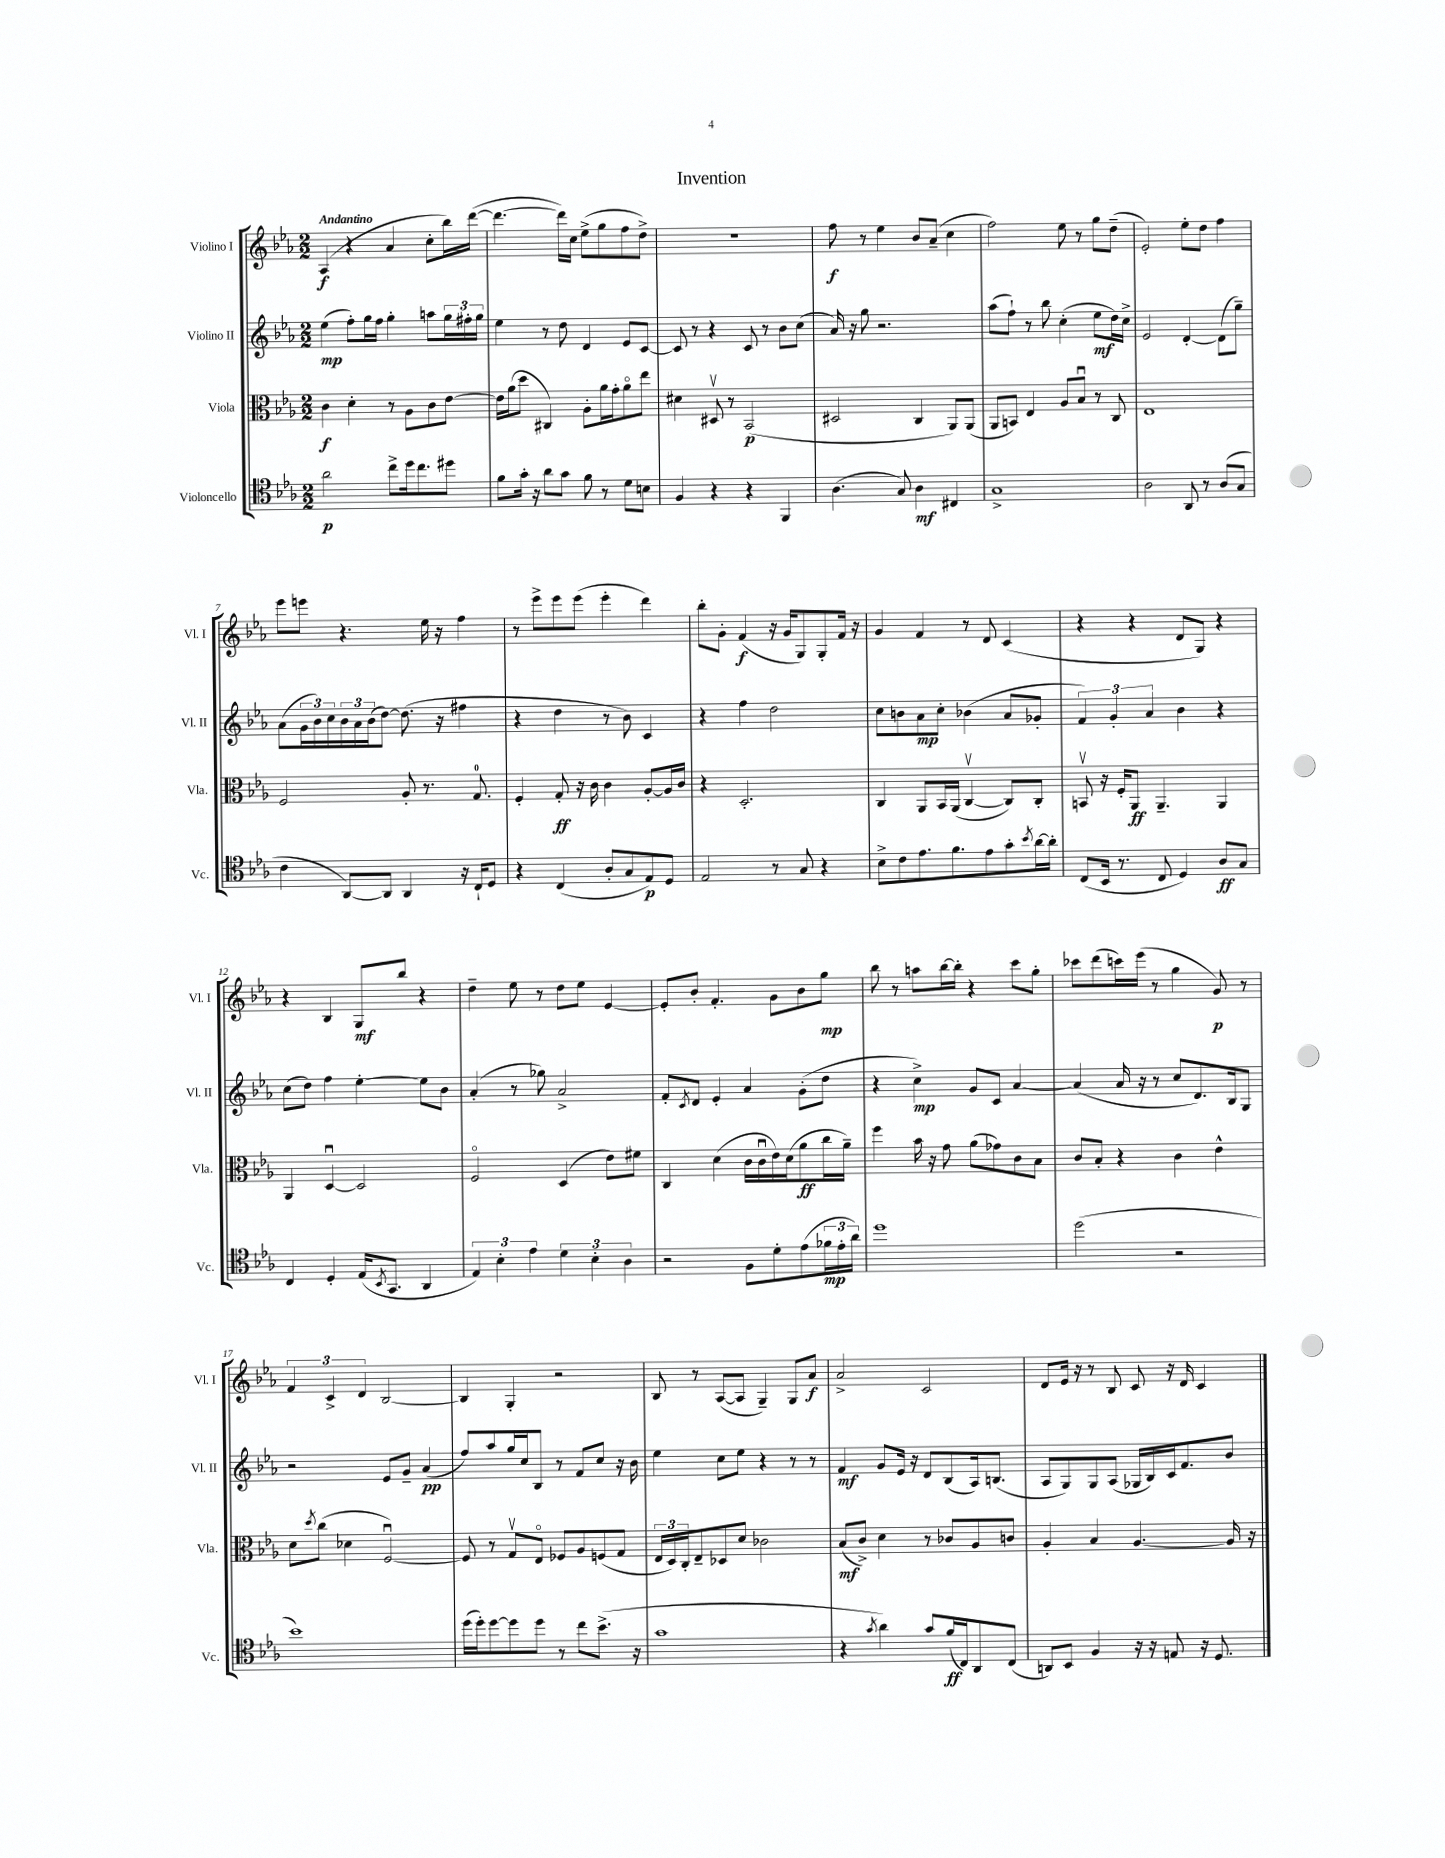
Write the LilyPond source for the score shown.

\header { title = "Invention" }
<<
\new StaffGroup <<
\new Staff = "s0" \with { instrumentName = "Violino I" shortInstrumentName = "Vl. I" } {
    \clef treble \key ees \major \numericTimeSignature \time 2/2 \tempo "Andantino"
    aes4\f( r4 aes'4 c''8-. bes''16) d'''16~( |
    d'''4.~ d'''16) c''16 ees''8->( g''8 f''8 d''8->) |
    R1 |
    f''8\f r8 ees''4 bes'8 aes'8--( c''4 |
    f''2) ees''8 r8 g''8 d''8--( |
    ees'2-.) ees''8-. d''8 f''4 |
    ees'''8 e'''8 r4. ees''16 r16 f''4 |
    r8 ees'''8-> ees'''8 ees'''8( ees'''4-. d'''4) |
    bes''8-. g'8-. f'4\f( r16 g'16 g8) g8-. f'16 r16 |
    g'4 f'4 r8 d'8 c'4( |
    r4 r4 d'8 g8) r4 |
    r4 bes4 g8\mf bes''8 r4 |
    d''4-- ees''8 r8 d''8 ees''8 ees'4~ |
    ees'8-. bes'8-. f'4.-. g'8 bes'8 g''8\mp |
    bes''8 r8 a''8 bes''16~ bes''16-. r4 c'''8 g''8-. |
    ces'''8 d'''8( c'''16) ees'''16( r8 g''4 g'8\p) r8 |
    \tuplet 3/2 { f'4 c'4-> d'4 } bes2~ |
    bes4 g4-. r2 |
    bes8 r8 aes8~( aes8 g4--) g8 aes'8\f |
    aes'2-> c'2 |
    d'8 ees'16 r16 r8 bes8 c'8 r16 d'16 c'4 \bar "|." |
}
\new Staff = "s1" \with { instrumentName = "Violino II" shortInstrumentName = "Vl. II" } {
    \clef treble \key ees \major \numericTimeSignature \time 2/2
    ees''4\mp( f''8-.) g''16 f''16 g''4-. a''8 \tuplet 3/2 { g''16 fis''16-. g''16 } |
    ees''4 r8 d''8 d'4 ees'8 c'8~ |
    c'8 r8 r4 c'8 r8 bes'8 c''8( |
    aes'16) r16 g''8 r2. |
    aes''8( f''8-!) r8 bes''8 c''4-.( ees''8\mf d''16) c''16-> |
    ees'2 d'4~-. d'8( g''8--) |
    aes'8( \tuplet 3/2 { g'16 bes'16) c''16 } \tuplet 3/2 { bes'16 aes'16 bes'16( } d''8~) d''8.( r16 fis''4 |
    r4 d''4 r8 bes'8) c'4 |
    r4 f''4 d''2 |
    c''8 b'8 aes'8\mp c''8-. bes'4( aes'8 ges'8-. |
    \tuplet 3/2 { f'4) g'4-. aes'4 } bes'4 r4 |
    c''8( d''8) f''4 ees''4~-. ees''8 bes'8 |
    aes'4-.( r8 ges''8) aes'2-> |
    f'8-. \acciaccatura { c'8 } d'8 ees'4-. aes'4 g'8-.( d''8 |
    r4 c''4->\mp) g'8 c'8 aes'4~ |
    aes'4( aes'16 r16 r8 c''8 d'8.) bes16 g8 |
    r2 ees'8 g'8-- aes'4\pp( |
    f''8) aes''8 g''16 c''16 bes8 r8 f'8 c''8 r16 bes'16 |
    ees''4 c''8 ees''8 r4 r8 r8 |
    f'4\mf g'8 ees'16 r16 d'8 bes8( aes16) b8.( |
    aes8 g8) g8 aes8( ges16 bes16) c'16 f'8. bes'8 \bar "|." |
}
\new Staff = "s2" \with { instrumentName = "Viola" shortInstrumentName = "Vla." } {
    \clef alto \key ees \major \numericTimeSignature \time 2/2
    c'4\f d'4-. r8 aes8 c'8 ees'8~ |
    ees'16 aes'16( d''8 cis4) aes8-. aes'16 g'16-. aes'8\flageolet ees''8 |
    dis'4 dis8\upbow r8 bes,2\p( |
    dis2 c4 aes,8) aes,8( |
    aes,8 b,8) ees4 aes8 bes8\downbow r8 c8 |
    ees1 |
    f2 aes8-. r8. g8.-0 |
    f4-. g8-.\ff r16 c'16 c'4 aes8~-. aes16 c'16 |
    r4 d2.-. |
    c4 aes,8 bes,16 aes,16( c4~\upbow c8) c8-. |
    b,8\upbow r16 f16-. aes,8\ff aes,4.-- aes,4 |
    aes,4 d4~\downbow d2 |
    f2\flageolet d4( ees'8) fis'8 |
    c4 d'4( c'16 c'16\downbow ees'16) d'16( aes'8\ff c''16 aes'16--) |
    f''4 bes'16 r16 g'8 aes'8( ges'8) c'8 bes8 |
    c'8 bes8-. r4 c'4 ees'4-^ |
    d'8 \acciaccatura { d''8 } c''8( des'4 f2~\downbow) |
    f8 r8 g8\upbow ees8\flageolet fes8 aes8 f8( g8 |
    \tuplet 3/2 { ees16 d16) c16-. } ees8-- des8 d'8 ces'2 |
    bes8\mf( c'8->) d'4 r8 ces'8 aes8 c'8 |
    aes4-. bes4 aes4.~ aes16 r16 \bar "|." |
}
\new Staff = "s3" \with { instrumentName = "Violoncello" shortInstrumentName = "Vc." } {
    \clef tenor \key ees \major \numericTimeSignature \time 2/2
    aes'2\p c''8-> d''16 c''8. dis''8 |
    f'8 g'16-. r16 aes'8 g'8 f'8 r8 d'8 b8 |
    f4 r4 r4 f,4 |
    aes4.( g8) aes4\mf cis4 |
    g1-> |
    aes2 aes,8 r8 aes8( g8 |
    c'4 aes,8~) aes,8 aes,4 r16 c16-! d8 |
    r4 c4( aes8-. g8 ees8\p) d8 |
    ees2 r8 g8 r4 |
    bes8-> c'8 ees'8. f'8. ees'8 g'8-. \acciaccatura { bes'8 } aes'16~ aes'16-. |
    c8( bes,16 r8. c8 d4) aes8\ff g8 |
    c4 d4-. ees16( \acciaccatura { bes,8 } g,8. aes,4 |
    \tuplet 3/2 { ees4) bes4-. ees'4 } \tuplet 3/2 { d'4 bes4-. aes4 } |
    r2 f8 d'8-. ees'8( \tuplet 3/2 { fes'16\mp ees'16-. aes'16) } |
    d''1 |
    d''2( r2 |
    bes'1) |
    d''16( d''16-.) d''8~ d''8 d''8 r8 c''8 bes'8.->( r16 |
    g'1 |
    r4 \acciaccatura { g'8 } aes'4) g'8 f'16\ff( c16) aes,8 c8( |
    a,8) bes,8 f4 r16 r16 e8 r16 d8. \bar "|." |
}
>>
>>
